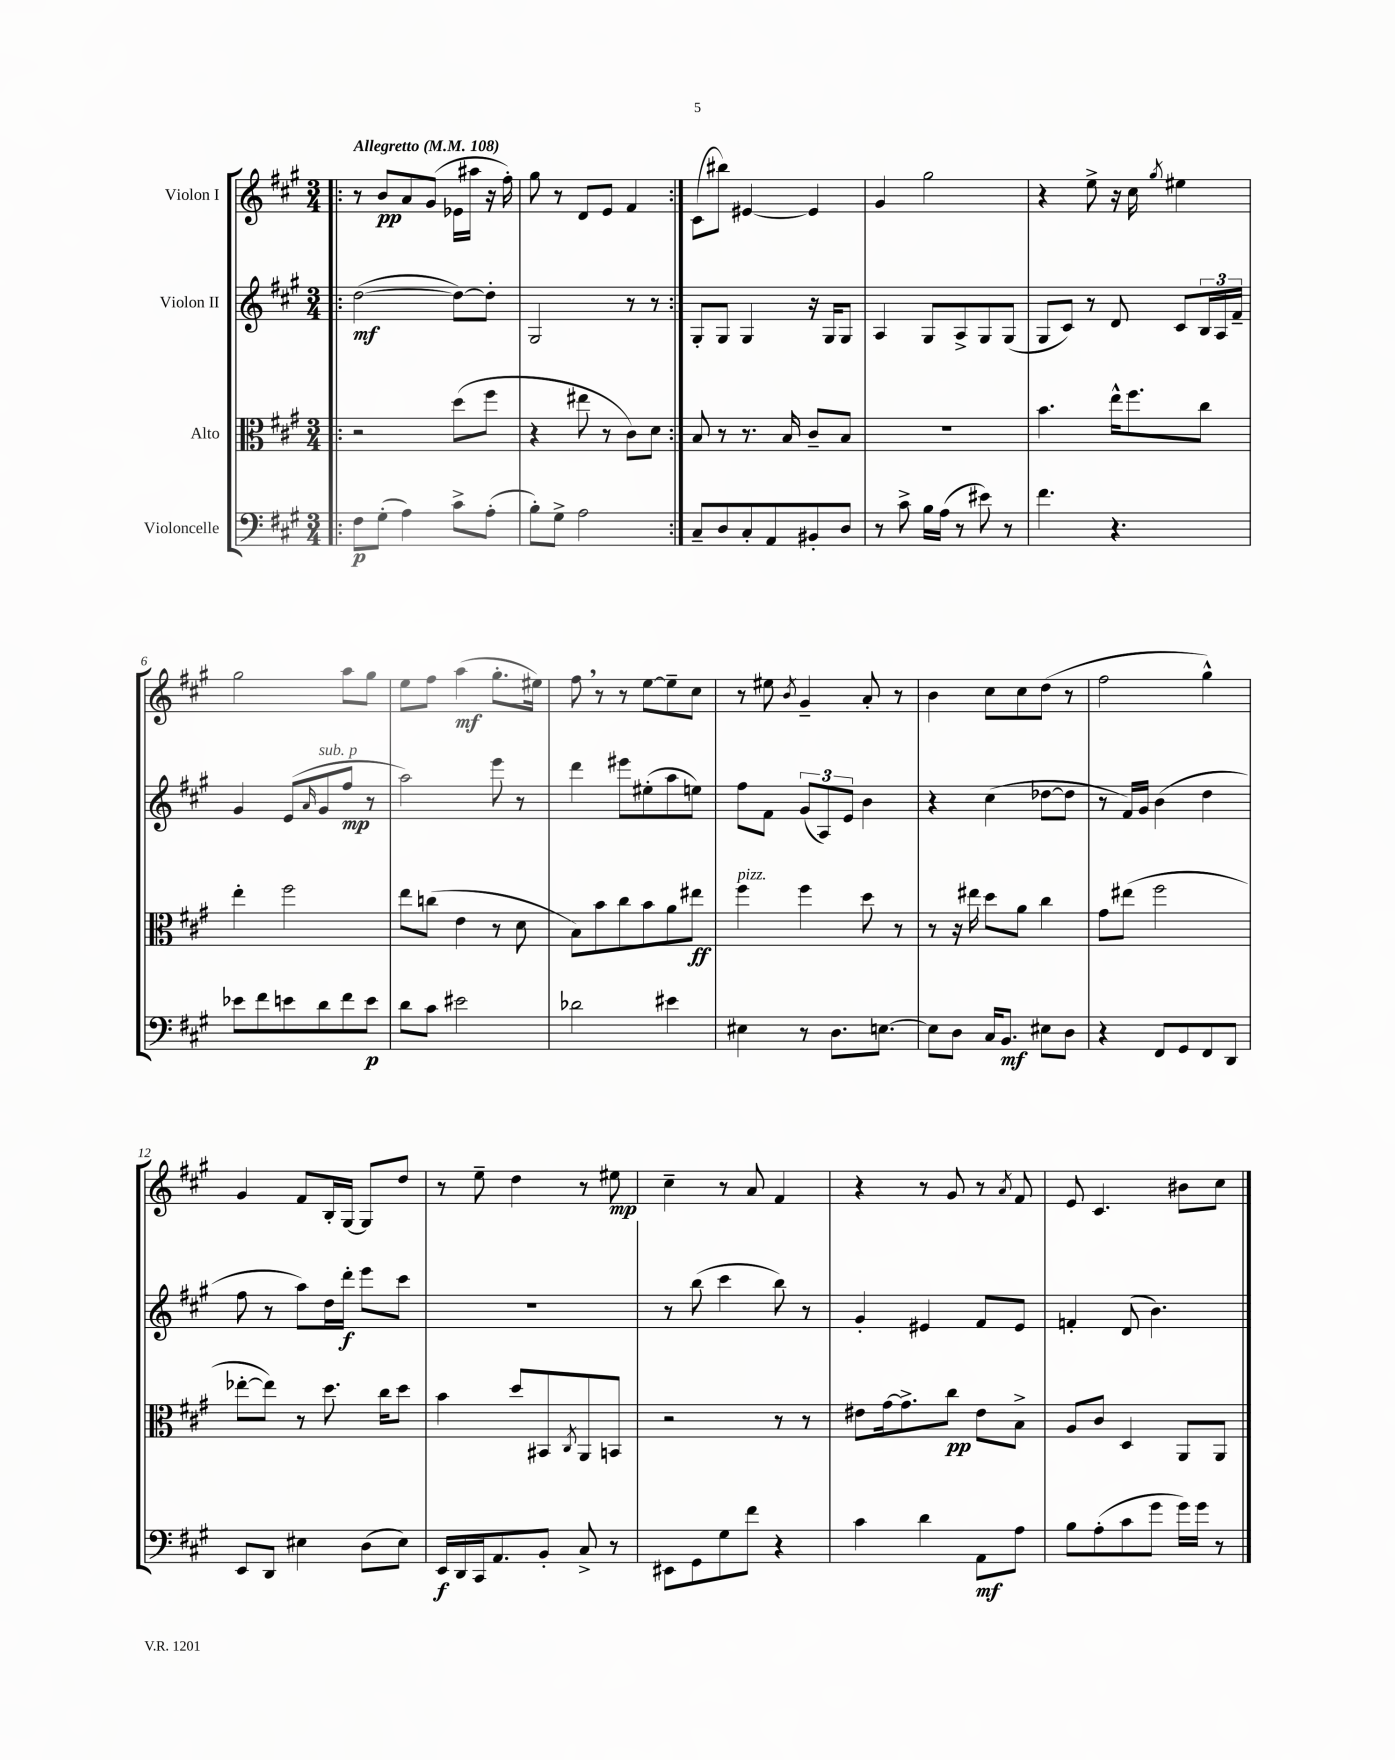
<<
\new StaffGroup <<
\new Staff = "s0" \with { instrumentName = "Violon I" } {
    \clef treble \key a \major \numericTimeSignature \time 3/4 \tempo "Allegretto" 4 = 108
    \repeat volta 2 { \bar ".|:" r8 b'8\pp a'8 gis'8( ees'16 ais''16 r16 fis''16-.) |
    gis''8 r8 d'8 e'8 fis'4 | }
    cis'8( bis''8) eis'4~ eis'4 |
    gis'4 gis''2 |
    r4 e''8-> r16 cis''16 \acciaccatura { gis''8 } eis''4 |
    gis''2 a''8 gis''8 |
    e''8 fis''8 a''4\mf( gis''8.-. eis''16) |
    fis''8 \breathe r8 r8 e''8~ e''8-- cis''8 |
    r8 eis''8 \acciaccatura { b'8 } gis'4-- a'8-. r8 |
    b'4 cis''8 cis''8 d''8( r8 |
    fis''2 gis''4-^) |
    gis'4 fis'8 b16-. gis16~ gis8 d''8 |
    r8 e''8-- d''4 r8 eis''8\mp |
    cis''4-- r8 a'8 fis'4 |
    r4 r8 gis'8 r8 \acciaccatura { a'8 } fis'8 |
    e'8 cis'4. bis'8 cis''8 \bar "|." |
}
\new Staff = "s1" \with { instrumentName = "Violon II" } {
    \clef treble \key a \major \numericTimeSignature \time 3/4
    \repeat volta 2 { \bar ".|:" d''2~\mf( d''8~) d''8-. |
    gis2 r8 r8 | }
    gis8-. gis8 gis4 r16 gis16 gis8 |
    a4 gis8 a8-> gis8 gis8( |
    gis8 cis'8) r8 d'8 cis'8 \tuplet 3/2 { b16 a16 fis'16-- } |
    gis'4 e'8( \grace { a'16 } gis'8^\markup { \italic "sub. p" } fis''8\mp r8 |
    a''2) e'''8 r8 |
    d'''4 eis'''8 eis''8-.( a''8 e''8) |
    fis''8 fis'8 \tuplet 3/2 { gis'8( a8) e'8 } b'4 |
    r4 cis''4( des''8~ des''8 |
    r8 fis'16) gis'16 b'4( d''4 |
    fis''8 r8 a''8) d''16 d'''16-.\f e'''8 cis'''8 |
    R2. |
    r8 b''8( cis'''4 b''8) r8 |
    gis'4-. eis'4 fis'8 eis'8 |
    f'4-. d'8( b'4.) \bar "|." |
}
\new Staff = "s2" \with { instrumentName = "Alto" } {
    \clef alto \key a \major \numericTimeSignature \time 3/4
    \repeat volta 2 { \bar ".|:" r2 d''8( fis''8 |
    r4 eis''8 r8 cis'8) d'8 | }
    b8 r8 r8. b16 cis'8-- b8 |
    R2. |
    b'4. e''16-^ fis''8. cis''8 |
    e''4-. fis''2 |
    e''8 c''8( e'4 r8 d'8 |
    b8) b'8 cis''8 b'8 a'8 eis''8\ff |
    fis''4^\markup { \italic "pizz." } fis''4 d''8 r8 |
    r8 r16 eis''16 d''8 a'8 cis''4 |
    gis'8 eis''8( fis''2 |
    ees''8~-. ees''8) r8 d''8. cis''16 d''8 |
    b'4 d''8 bis,8 \acciaccatura { cis8 } a,8 b,8 |
    r2 r8 r8 |
    eis'8 gis'16~ gis'8.-> cis''8\pp eis'8 b8-> |
    a8 cis'8 d4 a,8 a,8 \bar "|." |
}
\new Staff = "s3" \with { instrumentName = "Violoncelle" } {
    \clef bass \key a \major \numericTimeSignature \time 3/4
    \repeat volta 2 { \bar ".|:" fis8\p gis8-.( a4) cis'8-> a8-.( |
    b8-.) gis8-> a2 | }
    cis8-- d8 cis8-. a,8 bis,8-. d8 |
    r8 cis'8-> b16 a16( r8 eis'8) r8 |
    fis'4. r4. |
    ees'8 fis'8 e'8 d'8 fis'8 e'8\p |
    d'8 cis'8 eis'2 |
    des'2 eis'4 |
    eis4 r8 d8. e8.~ |
    e8 d8 cis16 b,8.\mf eis8 d8 |
    r4 fis,8 gis,8 fis,8 d,8 |
    e,8 d,8 eis4 d8( eis8) |
    e,16\f d,16 cis,16 a,8. b,8-. cis8-> r8 |
    eis,8 gis,8 gis8 fis'8 r4 |
    cis'4 d'4 a,8\mf a8 |
    b8 a8-.( cis'8 gis'8 gis'16) gis'16 r8 \bar "|." |
}
>>
>>
